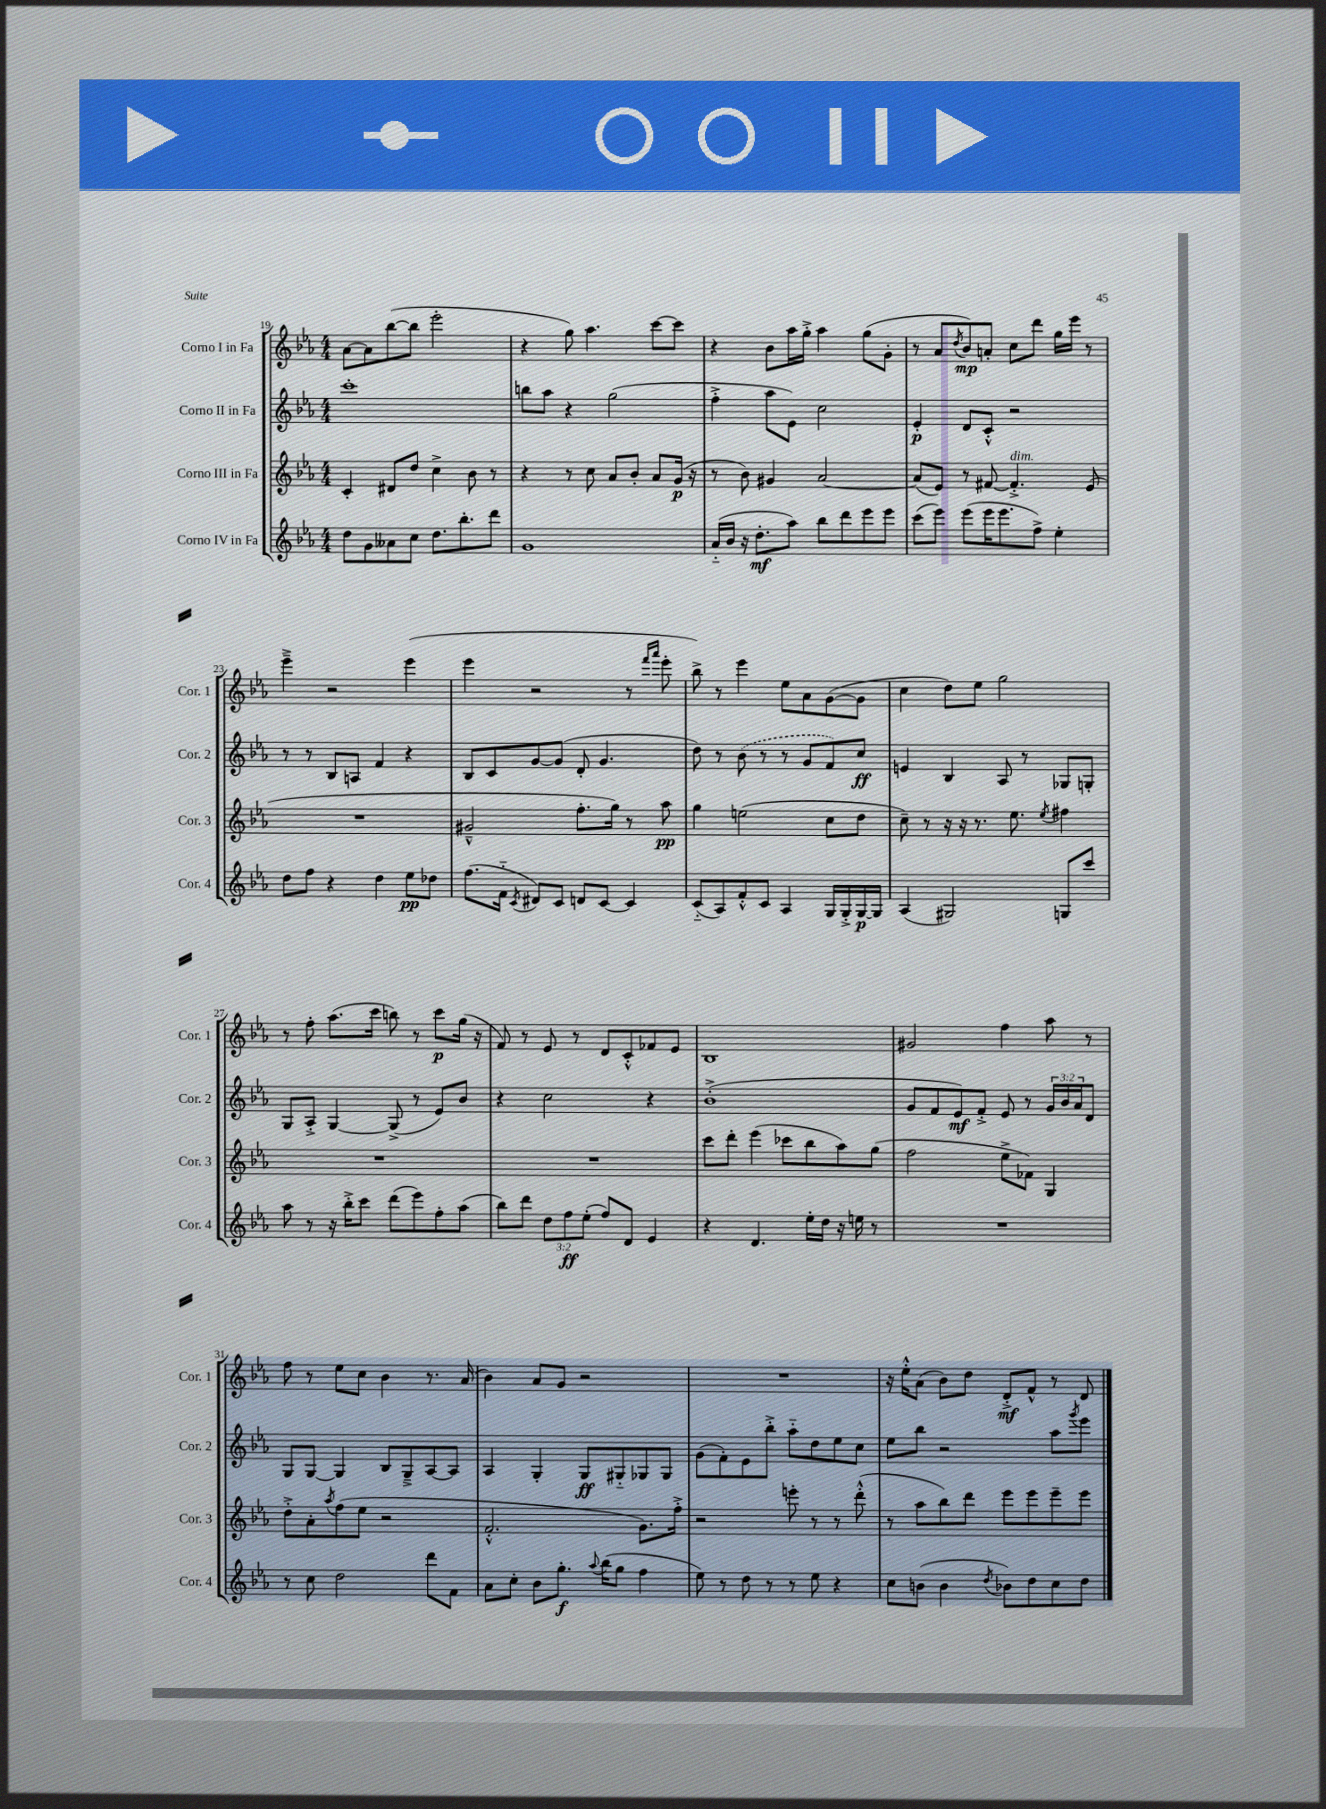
<<
\new StaffGroup <<
\new Staff = "s0" \with { instrumentName = "Corno I in Fa" shortInstrumentName = "Cor. 1" } {
    \clef treble \key ees \major \numericTimeSignature \time 4/4
    aes'8~ aes'8 bes''8~( bes''8 ees'''2-. |
    r4 g''8) aes''4. c'''8~ c'''8 |
    r4 bes'8 aes''16 g''16-.-> aes''4 g''8( g'8-. |
    r8 aes'8 \acciaccatura { d''8 } bes'8\mp) a'8-. c''8 d'''8 g''16 ees'''16 r8 |
    ees'''4---> r2 ees'''4( |
    ees'''4 r2 r8 \grace { f'''16 aes'''16 } ees'''8-. |
    bes''8->) r8 ees'''4 ees''8 aes'8 g'8~( g'8 |
    c''4 d''8) ees''8 g''2 |
    r8 f''8-. aes''8.( c'''16 b''8) r8 c'''8\p g''16( r16 |
    f'8) r8 ees'8 r8 d'8 c'8-.-^ fes'8 ees'8 |
    bes1 |
    gis'2 f''4 aes''8 r8 |
    f''8 r8 ees''8 c''8 bes'4 r8. aes'16( |
    bes'4) aes'8 g'8 r2 |
    R1 |
    r16 ees''16-.-^ aes'8( bes'8) d''8 d'8-.->\mf f'8-^ r8 d'8 \bar "|." |
}
\new Staff = "s1" \with { instrumentName = "Corno II in Fa" shortInstrumentName = "Cor. 2" } {
    \clef treble \key ees \major \numericTimeSignature \time 4/4 \override Staff.TupletNumber.text = #tuplet-number::calc-fraction-text
    c'''1-. |
    b''8 aes''8 r4 g''2( |
    f''4-.-> aes''8 ees'8) c''2 |
    ees'4-.\p d'8 c'8-.-^ r2 |
    r8 r8 bes8 a8 f'4 r4 |
    bes8 c'8 g'8~ g'8( d'8-. g'4. |
    d''8) r8 \once \slurDashed bes'8( r8 r8 g'8 f'8) c''8\ff |
    e'4 bes4 aes8 r8 ges8 g8-. |
    g8 aes8-.-> g4~ g8->( r8 ees'8) bes'8 |
    r4 c''2 r4 |
    bes'1-.->( |
    g'8 f'8 ees'8\mf) f'8-.-> ees'8 r8 \tuplet 3/2 { g'16 bes'16 aes'16 } d'8 |
    g8 g8~ g4 bes8 g8---> aes8~ aes8 |
    aes4 g4-. g8\ff gis8-_ ges8 ges8 |
    g'8( f'8-.) ees'8 bes''8-.-> aes''8-_ d''8 ees''8 c''8 |
    ees''8 bes''8 r2 aes''8 \acciaccatura { g'''8 } ees'''8 \bar "|." |
}
\new Staff = "s2" \with { instrumentName = "Corno III in Fa" shortInstrumentName = "Cor. 3" } {
    \clef treble \key ees \major \numericTimeSignature \time 4/4
    c'4-. dis'8 d''8 c''4-> bes'8 r8 |
    r4 r8 c''8 aes'8 bes'8-. aes'8 g'16\p( r16 |
    r8 bes'8) gis'4 aes'2~ |
    aes'8( ees'8) r8 fis'8~ fis'4.-.->^\markup { \italic "dim." } ees'8( |
    R1 |
    gis'2---^ f''8.-. g''16) r8 aes''8\pp |
    g''4 e''2( c''8 d''8 |
    c''8--) r8 r16 r16 r8. ees''8. \acciaccatura { ees''8 } fis''4 |
    R1 |
    R1 |
    c'''8 d'''8-. ees'''4( ces'''8 bes''8 aes''8) g''8( |
    f''2 ees''8-> fes'8) g4 |
    d''8-.-> aes'8-. \acciaccatura { aes''8 } f''8( ees''8 r2 |
    f'2.-.-^ g'8.) f''16-.-> |
    r2 e'''8-. r8 r8 d'''8-.-^( |
    r8 aes''8 bes''8) d'''8 ees'''8 ees'''8 ees'''8-- ees'''8 \bar "|." |
}
\new Staff = "s3" \with { instrumentName = "Corno IV in Fa" shortInstrumentName = "Cor. 4" } {
    \clef treble \key ees \major \numericTimeSignature \time 4/4 \override Staff.TupletNumber.text = #tuplet-number::calc-fraction-text
    d''8 g'8 aeses'8 c''8 d''8. bes''8.-. d'''8 |
    g'1 |
    aes'16-_( bes'16 r16 d''8.-.\mf aes''8) bes''8 d'''8 ees'''8 ees'''8 |
    c'''8( ees'''8) ees'''8( ees'''16 ees'''8. f''8->) ees''4-. |
    d''8 f''8 r4 d''4 ees''8\pp des''8 |
    f''8.( f'16-_ \acciaccatura { c'8 } dis'8) c'8 d'8 c'8~ c'4 |
    c'8-_( aes8) f'8-.-^ c'8 aes4 g16 g16-.-> g16~\p g16 |
    aes4( gis2) g8 c'''8 |
    aes''8 r8 r16 bes''16-.-> c'''8 d'''8( ees'''8) f''8-. aes''8( |
    bes''8) d'''8 \tuplet 3/2 { d''8 f''8\ff ees''8-.( } f''8) d'8 ees'4 |
    r4 d'4. ees''16-. d''16 r16 e''16 r8 |
    R1 |
    r8 c''8 d''2 d'''8 f'8 |
    aes'8 c''8-. bes'8 g''8.-.\f \appoggiatura { aes''8 } bes''16( g''8 f''4 |
    ees''8) r8 d''8 r8 r8 ees''8 r4 |
    c''8 b'8( b'4 \acciaccatura { d''8 } bes'8) d''8 c''8 d''8 \bar "|." |
}
>>
>>
\layout { \context { \Score currentBarNumber = #19 } }
